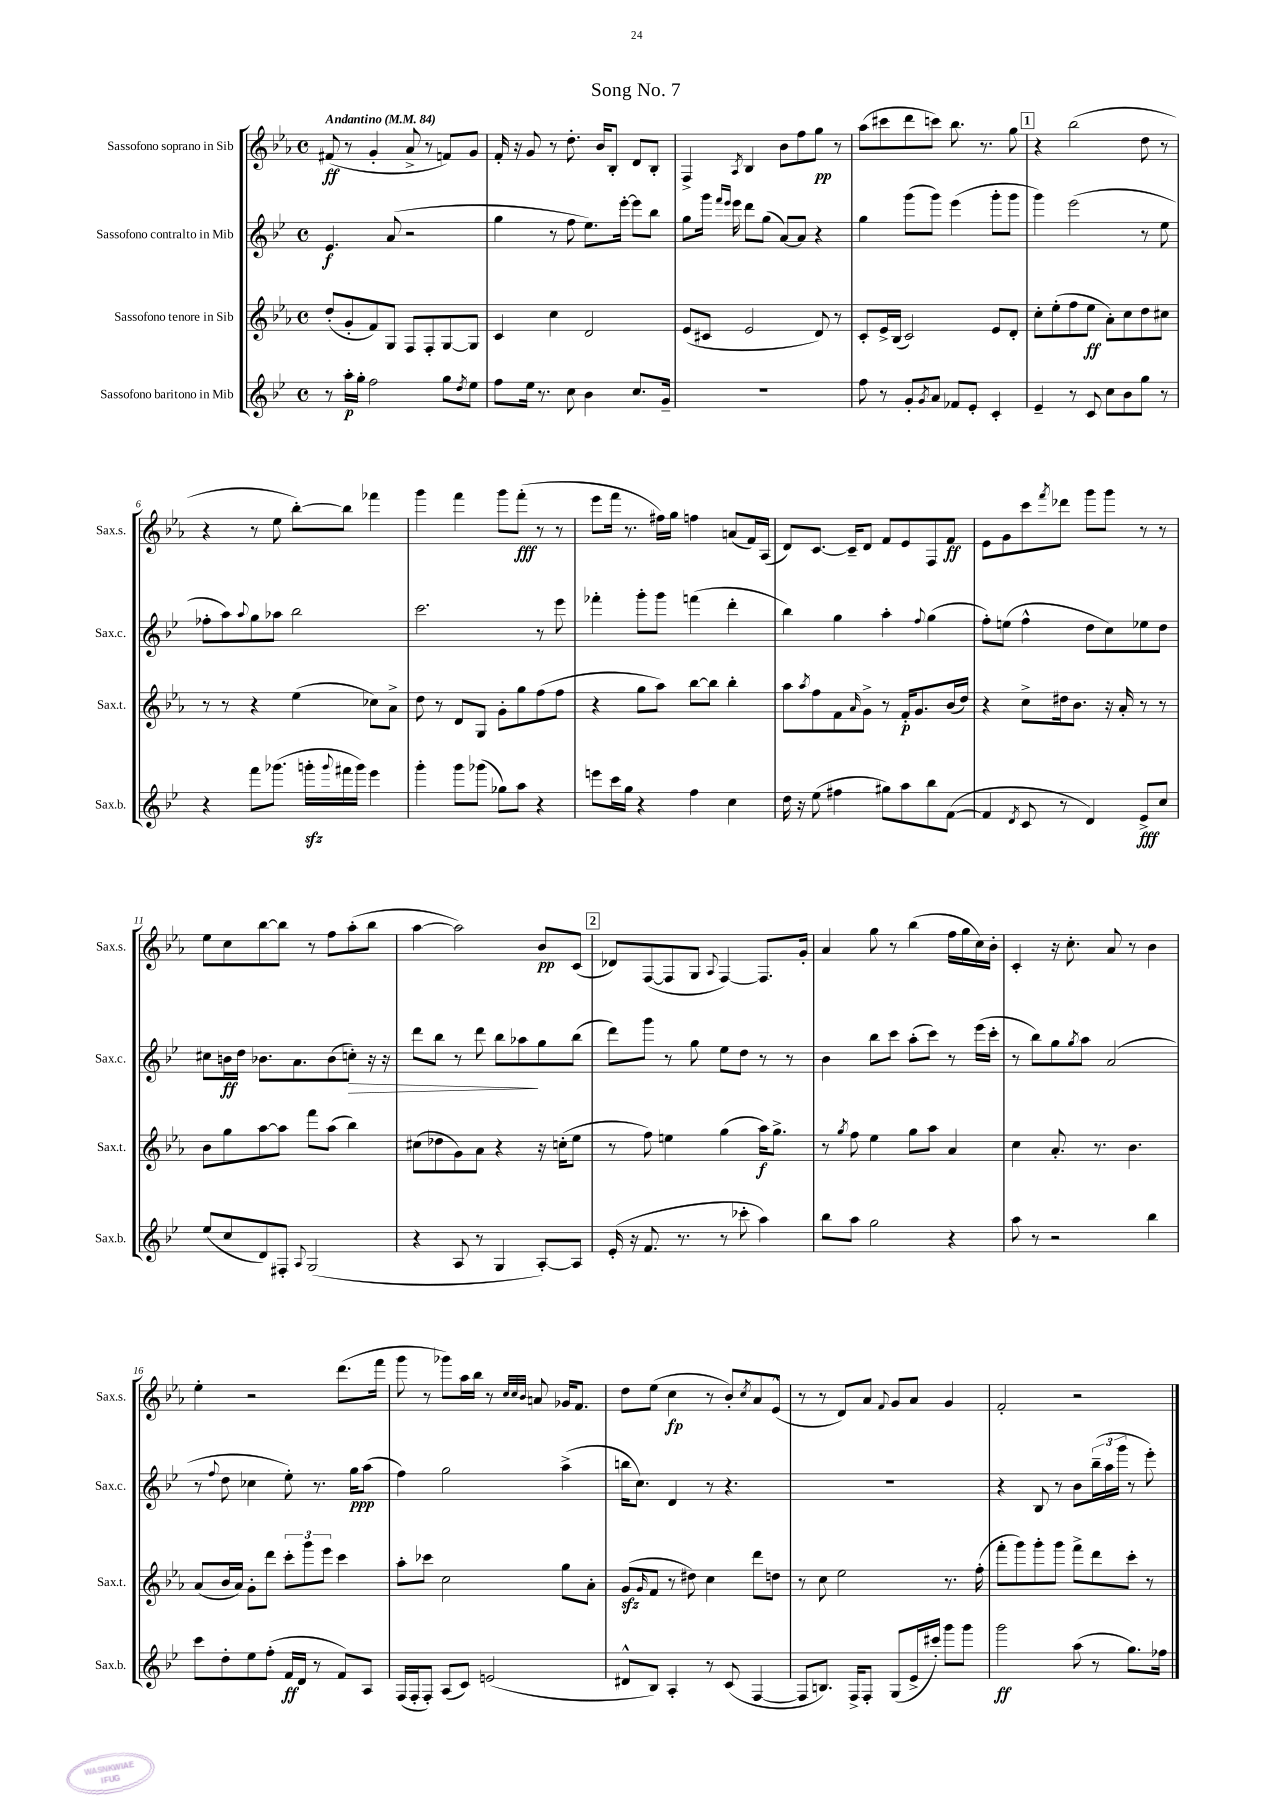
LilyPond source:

\header { title = "Song No. 7" }
<<
\new StaffGroup <<
\new Staff = "s0" \with { instrumentName = "Sassofono soprano in Sib" shortInstrumentName = "Sax.s." } {
    \clef treble \key ees \major \defaultTimeSignature \time 4/4 \tempo "Andantino" 4 = 84
    fis'8\ff( r8 g'4-. aes'8-> r8 f'8) g'8 |
    f'16-. r16 g'8 r8 d''8.-. bes'16 bes8-. d'8 bes8-. |
    f4-> \acciaccatura { aes8 } bes4 bes'8 f''8 g''8\pp r8 |
    aes''8( cis'''8 d'''8 c'''8) bes''8. r8. g''8 |
    \mark \markup { \box "1" } r4 bes''2( d''8 r8 |
    r4 r8 ees''8 bes''8~-.) bes''8 fes'''4 |
    g'''4 f'''4 g'''8 f'''8-.\fff( r8 r8 |
    ees'''8 f'''16 r8. fis''16) g''16 f''4 a'8( f'16) aes16( |
    d'8) c'8.~ c'16-- d'8 f'8 ees'8 f8 f'8\ff |
    ees'8 g'8 c'''8 \acciaccatura { f'''8 } des'''8 g'''8 g'''8 r8 r8 |
    ees''8 c''8 bes''8~ bes''8 r8 f''8 aes''8-.( bes''8 |
    aes''4~ aes''2) bes'8\pp c'8( |
    \mark \markup { \box "2" } des'8) f8~( f8 g8 \appoggiatura { aes8 } f4~) f8. g'16-. |
    aes'4 g''8 r8 bes''4( f''16 g''16 c''16) bes'16-. |
    c'4-. r16 c''8.-. aes'8 r8 bes'4 |
    ees''4-. r2 d'''8.( f'''16 |
    g'''8 r8 ges'''8) aes''16 bes''16 r8 \grace { c''32 c''32 bes'32 } a'8 ges'16 f'8. |
    d''8 ees''8( c''4\fp r8 bes'8-.) \acciaccatura { c''8 } aes'8 ees'8-^( |
    r8 r8 d'8) aes'8 \appoggiatura { f'8 } g'8 aes'8 g'4 |
    f'2-. r2 \bar "|." |
}
\new Staff = "s1" \with { instrumentName = "Sassofono contralto in Mib" shortInstrumentName = "Sax.c." } {
    \clef treble \key bes \major \defaultTimeSignature \time 4/4
    ees'4.\f a'8( r2 |
    g''4 r8 f''8 ees''8.) ees'''16~-. ees'''8 bes''8 |
    g''8 g'''16 \grace { f'''16 ees'''16 } ees'''16 d'''8 g''8( a'8~) a'8 r4 |
    g''4 g'''8( g'''8) ees'''4( g'''8-. g'''8 |
    \mark \markup { \box "1" } g'''4) ees'''2( r8 ees''8 |
    fes''8-. a''8) \appoggiatura { a''8 } g''8 aes''8 bes''2 |
    c'''2. r8 ees'''8 |
    fes'''4-. g'''8-. g'''8 f'''4( d'''4-. |
    bes''4) g''4 a''4-. \appoggiatura { f''8 } g''4( |
    f''8-.) e''8( f''4-^ d''8 c''8) ees''8 d''8 |
    cis''8 b'16\ff d''16 bes'8. a'8. bes'8( c''8-.\>) r16 r16 |
    d'''8 bes''8 r8 d'''8 bes''8 aes''8\! g''8 bes''8( |
    \mark \markup { \box "2" } d'''8) g'''8 r8 g''8 ees''8 d''8 r8 r8 |
    bes'4 bes''8 c'''8 a''8-.( c'''8) r8 ees'''16( c'''16-. |
    r8 bes''8) g''8 \acciaccatura { g''8 } a''8 a'2( |
    r8 \appoggiatura { f''8 } d''8 ces''4 ees''8-.) r8. g''16\ppp a''8( |
    f''4) g''2 a''4->( |
    b''16 c''8.) d'4 r8 r4. |
    R1 |
    r4 bes8 r8 bes'8 \tuplet 3/2 { bes''16--( a''16 g'''16 } r8 ees'''8-.) \bar "|." |
}
\new Staff = "s2" \with { instrumentName = "Sassofono tenore in Sib" shortInstrumentName = "Sax.t." } {
    \clef treble \key ees \major \defaultTimeSignature \time 4/4
    d''8-.( g'8-. f'8) g8 f8 f8-. g8~ g8 |
    c'4 c''4 d'2 |
    ees'8( cis'8 ees'2 d'8) r8 |
    c'8-. ees'16-> bes16( c'2) ees'8 d'8-. |
    \mark \markup { \box "1" } c''8-. ees''8-.( f''8 ees''8\ff aes'8-.) c''8 d''8 cis''8 |
    r8 r8 r4 ees''4( ces''8) aes'8-> |
    d''8 r8 d'8 g8 g'8-. g''8 f''8( f''8 |
    r4 g''8 aes''8) bes''8~ bes''8 bes''4-. |
    aes''8 \acciaccatura { aes''8 } f''8 f'8 \grace { aes'16 } g'8-> r8 f'16-.\p g'8. bes'16( d''16) |
    r4 c''8-> dis''16 bes'8. r16 aes'16-. r8 r8 |
    bes'8 g''8 aes''8~ aes''8 f'''8 aes''8( bes''4) |
    cis''8( des''8 g'8) aes'8 r4 r16 c''16-.( ees''8 |
    \mark \markup { \box "2" } r8 f''8) e''4 g''4( aes''16\f) g''8.-> |
    r8 \acciaccatura { g''8 } f''8 ees''4 g''8 aes''8 aes'4 |
    c''4 aes'8.-. r8. bes'4. |
    aes'8( bes'16 aes'16) g'8-. d'''8 \tuplet 3/2 { c'''8-. g'''8 ees'''8 } c'''4 |
    aes''8-. ces'''8 c''2 g''8 aes'8-. |
    g'8\sfz( \grace { g'16 } f'8 r8 dis''8) c''4 d'''8 d''8 |
    r8 c''8 ees''2 r8. f''16-.( |
    f'''8-. g'''8) g'''8-. g'''8 f'''8-> d'''8 c'''8-. r8 \bar "|." |
}
\new Staff = "s3" \with { instrumentName = "Sassofono baritono in Mib" shortInstrumentName = "Sax.b." } {
    \clef treble \key bes \major \defaultTimeSignature \time 4/4
    r8 a''16-.\p g''16-. f''2 g''8 \acciaccatura { d''8 } ees''8 |
    f''8 ees''16 r8. c''8 bes'4 c''8. g'16-- |
    R1 |
    f''8 r8 g'8-. \acciaccatura { g'8 } a'8 fes'8 ees'8-. c'4-. |
    \mark \markup { \box "1" } ees'4-- r8 c'8 c''8 bes'8 g''8 r8 |
    r4 f'''8 ges'''8.( g'''16-.\sfz \appoggiatura { g'''8 } fis'''16 g'''16) ees'''4 |
    g'''4-. g'''8 ges'''8( ges''8) a''8 r4 |
    e'''8 c'''16 g''16 r4 f''4 c''4 |
    d''16 r16 ees''8( fis''4 gis''8) a''8 bes''8 f'8~( |
    f'4 \acciaccatura { d'8 } c'8 r8 d'4) ees'8->\fff c''8 |
    ees''8( c''8 d'8) fis8-. \appoggiatura { a8 } g2( |
    r4 a8 r8 g4 a8~-.) a8 |
    \mark \markup { \box "2" } ees'16-.( r16 f'8. r8. r8 ces'''8-. a''4) |
    bes''8 a''8 g''2 r4 |
    a''8 r8 r2 bes''4 |
    c'''8 d''8-. ees''8 f''8-.( f'16\ff d'16 r8 f'8) a8 |
    f16( f16-. f8-.) a8( c'8) e'2( |
    dis'8-^ bes8) a4-. r8 c'8( f4~ |
    f8 b8.) f16-> f8-. g8( ees'16-> cis'''16-.) g'''8 g'''8 |
    g'''2\ff a''8( r8 g''8.) fes''16 \bar "|." |
}
>>
>>
